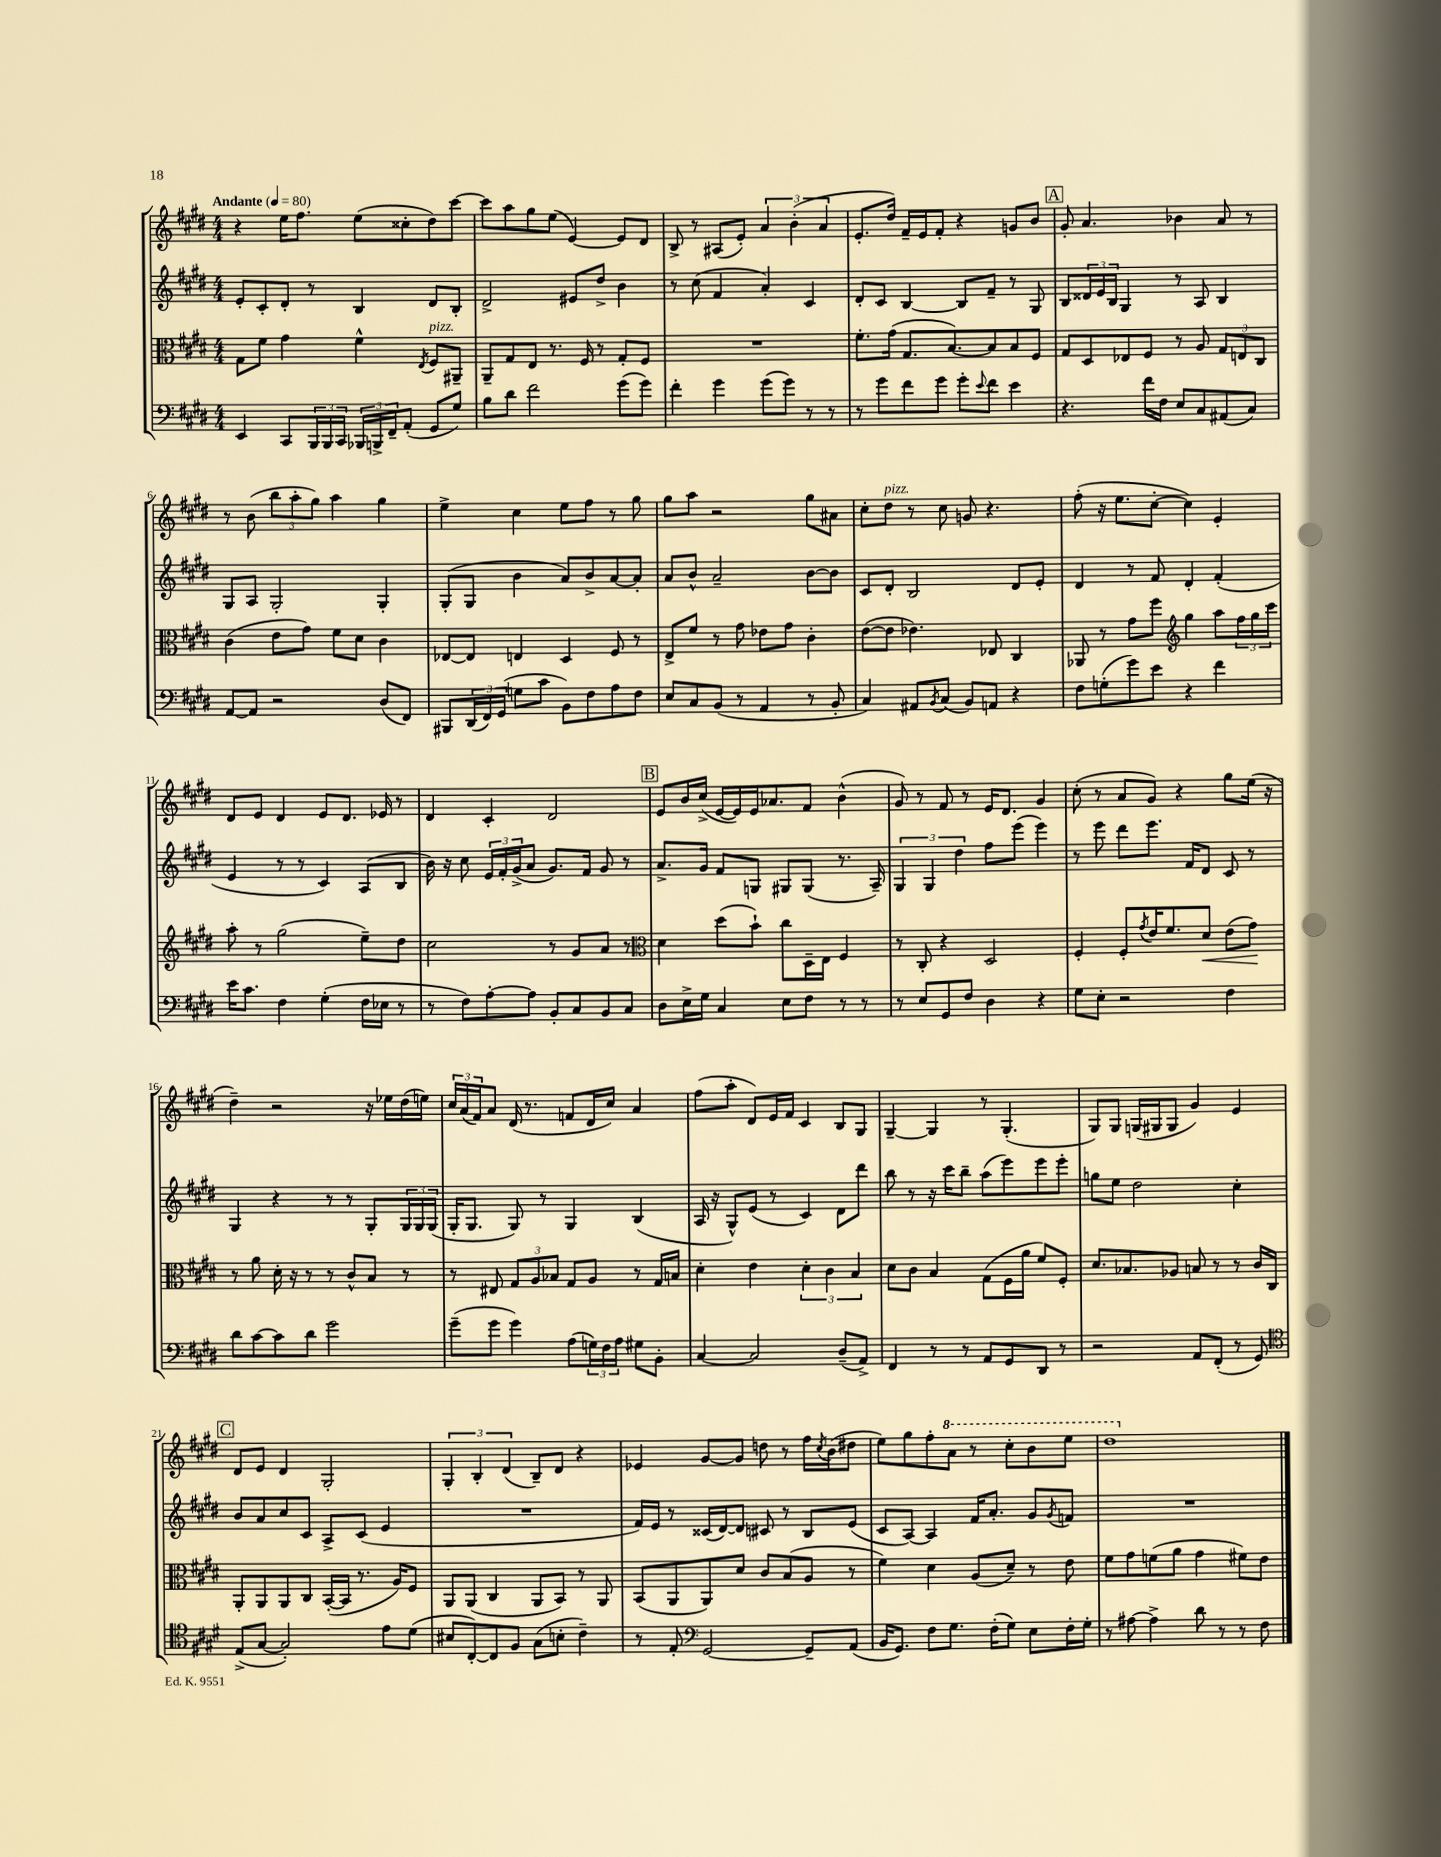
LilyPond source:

<<
\new StaffGroup <<
\new Staff = "s0" {
    \clef treble \key e \major \numericTimeSignature \time 4/4 \tempo "Andante" 4 = 80
    r4 e''16 fis''8. e''8( cisis''8-. dis''8) cis'''8~ |
    cis'''8 a''8 gis''8 e''8( e'4~) e'8 dis'8 |
    b8-> r8 ais8( e'8-.) \tuplet 3/2 { a'4 b'4-.( a'4 } |
    e'8.-. dis''16) fis'16-- e'16 fis'8-. r4 g'8 b'8 |
    \mark \markup { \box "A" } gis'8-. a'4. bes'4 a'8 r8 |
    r8 b'8( \tuplet 3/2 { b''8 a''8-. gis''8) } a''4 gis''4 |
    e''4-> cis''4 e''8 fis''8 r8 gis''8 |
    gis''8 a''8 r2 gis''8 ais'8 |
    cis''8-. dis''8^\markup { \italic "pizz." } r8 cis''8 g'8 r4. |
    fis''8-.( r16 e''8. cis''8~-. cis''4) e'4-. |
    dis'8 e'8 dis'4 e'8 dis'8. ees'16 r8 |
    dis'4 cis'4-. dis'2 |
    \mark \markup { \box "B" } e'8 b'16 cis''16->( e'16~ e'16) e'16 aes'8. fis'8 b'4-^( |
    gis'8) r8 fis'8 r8 e'16 dis'8. gis'4 |
    cis''8-.( r8 a'8 gis'8) r4 gis''8 e''16( r16 |
    dis''4--) r2 r16 ees''16 dis''16( e''16) |
    \tuplet 3/2 { cis''16 a'16( fis'16) } a'8 dis'16( r8. f'8 dis'16 cis''16) a'4 |
    fis''8( a''8-. dis'8) e'16 fis'16 cis'4 b8 gis8 |
    gis4~-- gis4 r8 gis4.-.( |
    gis8) gis8 g16( gis16 gis8 gis'4) e'4 |
    \mark \markup { \box "C" } dis'8 e'8 dis'4 gis2-. |
    \tuplet 3/2 { gis4-. b4-. dis'4( } b8--) dis'8 r4 |
    ees'4 gis'8~ gis'8 d''8 r8 fis''16 \acciaccatura { cis''8 } b'16( dis''8 |
    e''8) gis''8 fis''8-. \ottava #1 a''8 r8 cis'''8-. b''8 e'''8 |
    dis'''1 \ottava #0 \bar "|." |
}
\new Staff = "s1" {
    \clef treble \key e \major \numericTimeSignature \time 4/4
    e'8-. cis'8-. dis'8-. r8 b4 dis'8 b8-. |
    dis'2-> eis'8 dis''8-> b'4 |
    r8 cis''8( fis'4 a'4-.) cis'4 |
    dis'8-. cis'8 b4~ b8 fis'8-- r8 gis8 |
    \mark \markup { \box "A" } b8 \tuplet 3/2 { disis'16 e'16 b16 } gis4 r8 a8 b4 |
    gis8 a8 gis2-. gis4-. |
    gis8-.( gis8 b'4 a'8) b'8-> a'8~ a'8-. |
    a'8 b'8-^ a'2-- b'8~ b'8 |
    cis'8 dis'8-. b2 dis'8 e'8-. |
    dis'4 r8 fis'8 dis'4-. fis'4-.( |
    e'4 r8 r8 cis'4) a8( b8 |
    b'16) r16 cis''8 \tuplet 3/2 { e'16 fis'16-. gis'16->( } a'8 gis'8.) fis'16 gis'8 r8 |
    \mark \markup { \box "B" } a'8.-> gis'16 fis'8 g8 gis8 gis8( r8. a16--) |
    \tuplet 3/2 { gis4 gis4 dis''4 } fis''8 e'''8( e'''4) |
    r8 e'''8 dis'''8 e'''8. fis'16 dis'8 cis'8 r8 |
    gis4 r4 r8 r8 gis8-. \tuplet 3/2 { gis16 gis16 gis16( } |
    gis16-. gis8. gis8) r8 gis4 b4( |
    a16 r16 gis8-^) e'8( r8 cis'4) dis'8 dis'''8 |
    b''8 r8 r16 cis'''16 b''8-- a''8( e'''8) e'''8 e'''8-. |
    g''8 e''8 dis''2 cis''4-. |
    \mark \markup { \box "C" } b'8 a'8 cis''8 cis'8 a8-> cis'8( e'4 |
    R1 |
    fis'16) e'16 r8 cisis'16( dis'16~) dis'8 cis'8 r8 b8 e'8( |
    cis'8 a8~) a4 fis'16 a'8.-. gis'8 \acciaccatura { gis'8 } f'8 |
    R1 \bar "|." |
}
\new Staff = "s2" {
    \clef alto \key e \major \numericTimeSignature \time 4/4
    gis8 fis'8 gis'4 fis'4-^ \acciaccatura { e8 } fis8^\markup { \italic "pizz." } ais,8-- |
    a,8-- gis8 e8 r8. fis16 r8 gis8-. fis8 |
    R1 |
    fis'8.-. gis'16( gis8. b8.~) b8 b8 fis8 |
    \mark \markup { \box "A" } gis8 dis8 ees8 fis8 r8 a8 \tuplet 3/2 { gis8 e8 cis8 } |
    cis'4( e'8 gis'8) fis'8 dis'8 cis'4 |
    ees8~ ees8 e4 dis4 fis8 r8 |
    e8-> fis'8 r8 gis'8 ees'8 gis'8 cis'4-. |
    e'8~( e'8 ees'4.) ees8 cis4 |
    aes,8 r8 gis'8 fis''8 \clef treble gis''4 a''8 \tuplet 3/2 { fis''16 gis''16 cis'''16 } |
    a''8-. r8 gis''2( e''8--) dis''8 |
    cis''2 r8 gis'8 a'8 r8 |
    \mark \markup { \box "B" } \clef alto dis'4 dis''8( b'8-!) cis''8 dis16-- e16 fis4 |
    r8 cis8-. r4 dis2 |
    fis4-. fis8-. \acciaccatura { gis'8 } e'16 fis'8. dis'8\< e'8( gis'8\!) |
    r8 a'8 dis'16-. r16 r8 r8 cis'8-^ b8 r8 |
    r8 eis8 \tuplet 3/2 { gis8 a8 bes8 } gis8 a8 r8 gis16 b16 |
    dis'4-. e'4 \tuplet 3/2 { dis'4-. cis'4 b4 } |
    dis'8 cis'8 b4 gis8( fis16 a'16 fis'8) fis8-. |
    dis'8. bes8. aes8 b8 r8 r8 cis'16 cis16 |
    \mark \markup { \box "C" } a,8-. a,8 a,8 cis8 b,16~-.( b,16 r8. a16) fis8 |
    a,8 a,8( cis4 a,8 b,8) r8 a,8 |
    b,8( a,8 a,8) dis'8 cis'8 b8( a8 r8 |
    fis'4) dis'4 a8( dis'8--) r8 e'8 |
    fis'8 gis'8 f'8( a'8 gis'4 fis'8) e'8 \bar "|." |
}
\new Staff = "s3" {
    \clef bass \key e \major \numericTimeSignature \time 4/4
    e,4 cis,8 \tuplet 3/2 { b,,16 b,,16 cis,16 } \tuplet 3/2 { bes,,16 b,,16-> fis,16-- } a,8-.( gis,8 gis8) |
    b8 dis'8 fis'2 gis'8( gis'8) |
    fis'4-. gis'4 gis'8( gis'8) r8 r8 |
    r8 gis'8 fis'8 gis'8 gis'8-. \appoggiatura { e'8 } fis'8 e'4 |
    \mark \markup { \box "A" } r4. fis'16 fis16 e8 cis8 ais,8( cis8) |
    a,8~ a,8 r2 dis8( fis,8) |
    bis,,8 \tuplet 3/2 { dis,16( fis,16) gis,16( } g8 cis'8 b,8) fis8 a8 fis8 |
    e8 cis8 b,8( r8 a,4 r8 b,8-. |
    cis4) ais,8 \acciaccatura { b,8 } cis8( b,8) a,8 r4 |
    fis8 g8-.( gis'8) e'8 r4 fis'4 |
    e'16 cis'8. fis4 gis4-.( fis16 ees16 r8 |
    r8 fis8) a8~-. a8 b,8-. cis8 b,8 cis8 |
    \mark \markup { \box "B" } dis8 e16-> gis16 cis4 e8 fis8 r8 r8 |
    r8 e8 gis,8 fis8 dis4 r4 |
    gis8 e8-. r2 fis4 |
    dis'8 cis'8~ cis'8 dis'8 gis'2 |
    gis'8--( gis'8 gis'4) a8( \tuplet 3/2 { g16) fis16 a16 } gis8 b,8-. |
    cis4~ cis2 dis8--( a,8->) |
    fis,4 r8 r8 a,8 gis,8 dis,8 r8 |
    r2 a,8 fis,8-.( r8 gis,8) |
    \mark \markup { \box "C" } \clef tenor e8->( gis8~ gis2-.) e'8 dis'8( |
    bis8 cis8~-.) cis8 fis8 gis8( b8-. cis'4--) |
    r8 e8-. \clef bass gis,2~ gis,8-- a,8( |
    b,16 gis,8.) fis8 gis8. fis16-.( gis8) e8 fis16-. gis16-. |
    r8 ais8~ ais4-> dis'8 r8 r8 fis8 \bar "|." |
}
>>
>>
